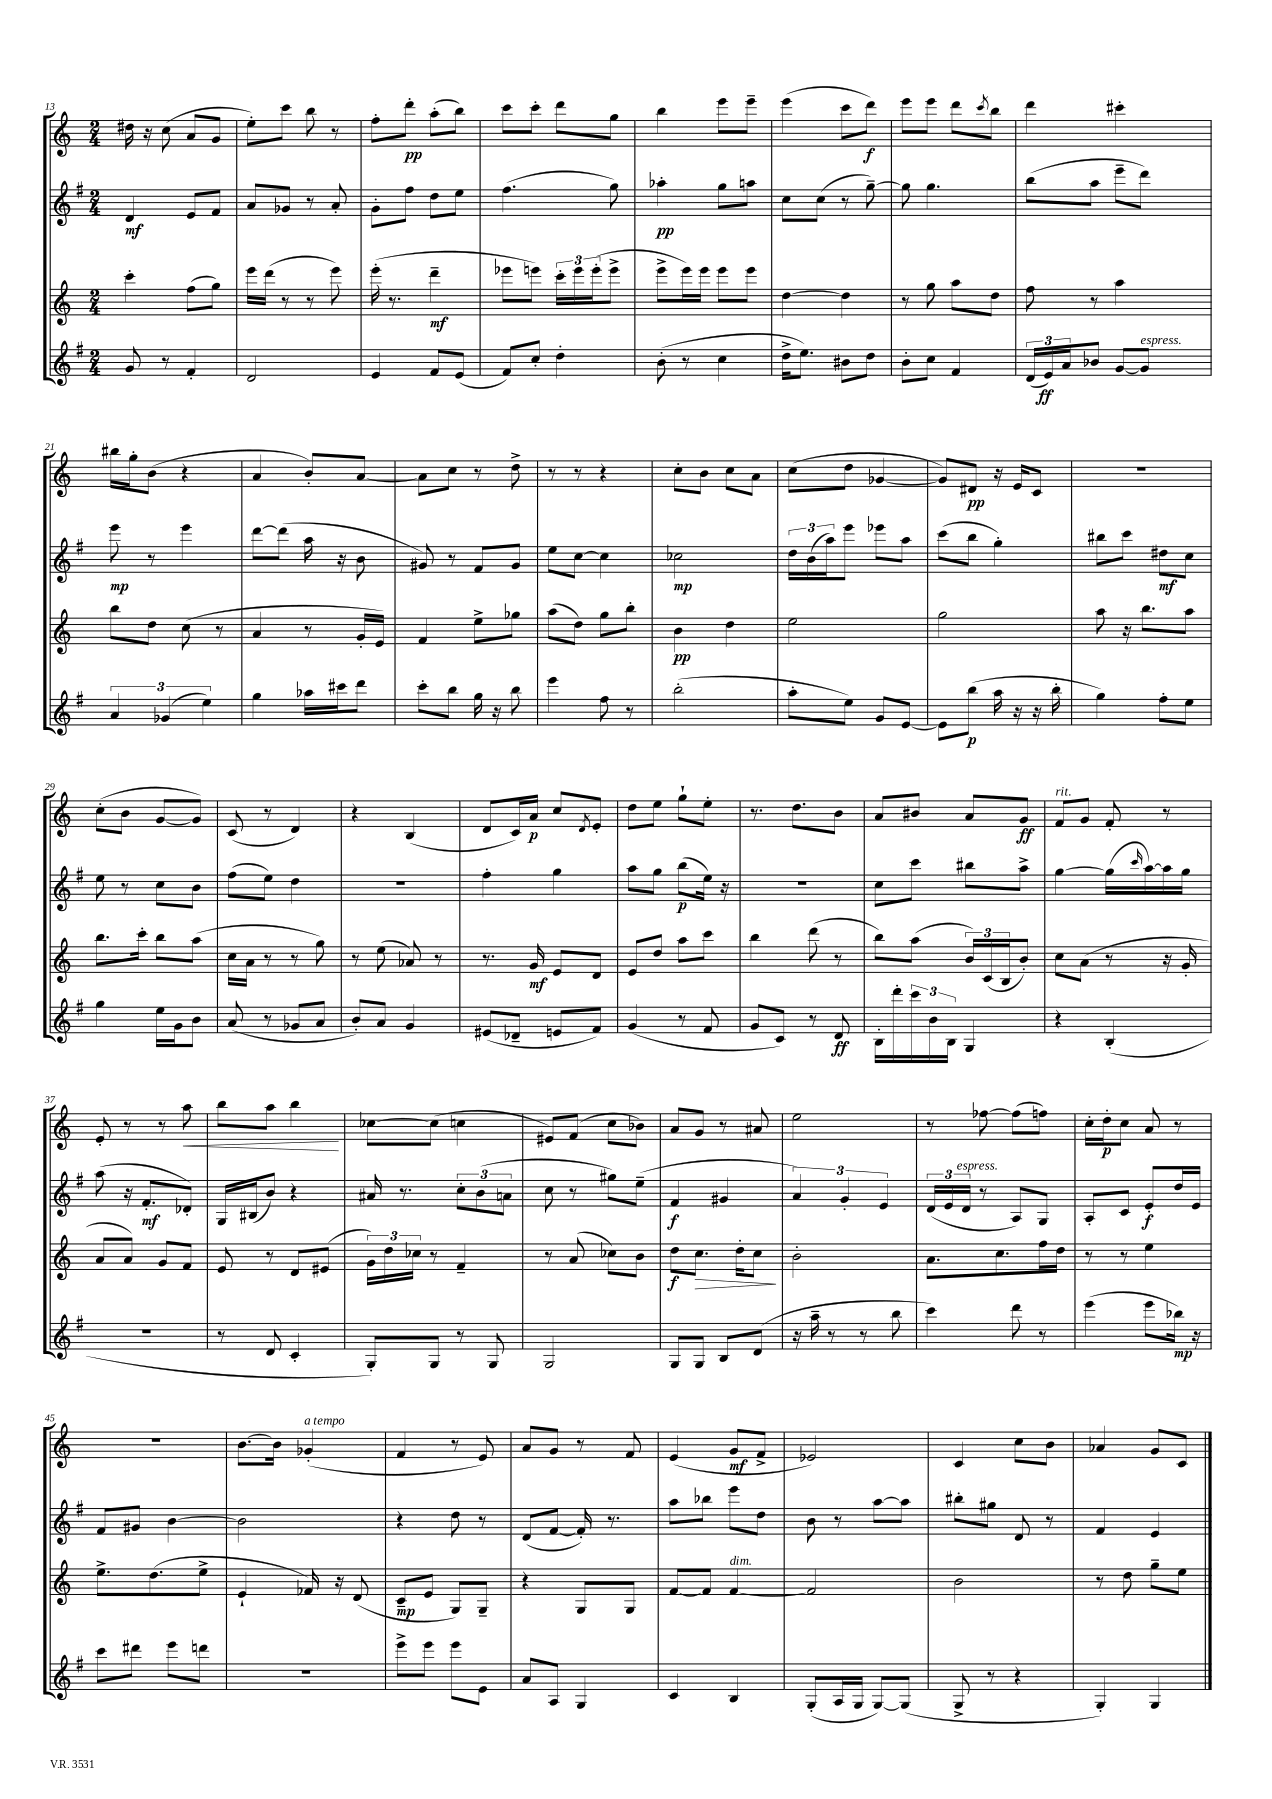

**kern	**kern	**kern	**kern
*staff4	*staff3	*staff2	*staff1
*clefG2	*clefG2	*clefG2	*clefG2
*k[f#]	*k[]	*k[f#]	*k[]
*M2/4	*M2/4	*M2/4	*M2/4
8g/	4ccc'\	4d/	16dd#\
.	.	.	16r
8r	.	.	(8cc\
4f#'/	(8ff\L	8e/L	8a/L
.	8gg\J)	8f#/J	8g/J
=	=	=	=
2d/	16eee\LL	8a/L	8ee'\L)
.	(16ddd\JJ	.	.
.	8r	8g-/J	8ccc\J
.	8r	8r	8bb\
.	8eee\)	8a'/	8r
=	=	=	=
4e/	(16eee'\	8g'\L	8ff'\L
.	8.r	.	.
.	.	8ff#\J	8ddd'\J
8f#/L	4ddd~\	8dd\L	(8aa'\L
(8e/J	.	8ee\J	8bb\J)
=	=	=	=
8f#/L)	8eee-\L	(4.ff#\	8ccc\L
8cc'/J	8eee\J)	.	8ccc'\J
4dd'\	24ccc'\LL	.	8ddd\L
.	24eee\	.	.
.	(24eee'\J	.	.
.	8eee^\J	8gg\)	8gg\J
=	=	=	=
(8b'\	8eee^\L	4aa-'\	4bb\
8r	16eee\L)	.	.
.	16eee\JJ	.	.
4cc\	8eee\L	8gg\L	8eee\L
.	8eee\J	8aa\J	8eee~\J
=	=	=	=
16dd^\LK	[4dd\	8cc\L	(4eee\
8.ee\J)	.	.	.
.	.	(8cc\J	.
8b#\L	4dd\]	8r	8ccc\L
8dd\J	.	[8gg~\)	8ddd\J)
=	=	=	=
8b'\L	8r	8gg\]	8eee\L
8cc\J	8gg\	4.gg\	8eee\J
4f#/	8aa\L	.	8ddd\L
.	.	.	8qccc/
.	8dd\J	.	8bb\J
=	=	=	=
(24d/LL	8ff\	(8bb\L	4ddd\
24e/)	.	.	.
24a/J	.	.	.
8b-/J	8r	8aa\J	.
[8g/L	4aa\	8eee~\L	4ccc#'\
8g/]J	.	8ddd\J)	.
=	=	=	=
6a/	8bb\L	8eee\	16bb#\LL
.	.	.	16gg'\J
.	8dd\J	8r	(8b\J
(6g-/	.	.	.
.	(8cc\	4eee\	4r
6ee\)	.	.	.
.	8r	.	.
=	=	=	=
4gg\	4a/	[8ddd\L	4a/
.	.	(8ddd\]J	.
16aa-\LL	8r	16aa\	8b'/L)
16ccc#\J	.	16r	.
8ddd\J	16g'/LL	8b\	[8a/J
.	16e/JJ)	.	.
=	=	=	=
8ccc'\L	4f/	8g#/)	8a\]L
8bb\J	.	8r	8cc\J
16gg\	8ee^\L	8f#/L	8r
16r	.	.	.
8bb\	8gg-\J	8g#/J	8dd^\
=	=	=	=
4eee\	(8aa\L	8ee\L	8r
.	8dd\J)	[8cc\J	8r
8ff#\	8gg\L	4cc\]	4r
8r	8bb'\J	.	.
=	=	=	=
(2bb'\	4b\	2cc-\	8cc'\L
.	.	.	8b\J
.	4dd\	.	8cc\L
.	.	.	8a\J
=	=	=	=
8aa'\L	2ee\	24dd\LL	(8cc\L
.	.	(24b\	.
.	.	24aa\J)	.
8ee\J)	.	8eee\J	8dd\J
8g/L	.	8eee-\L	[4g-/
[8e/J	.	8aa\J	.
=	=	=	=
8e\]L	2gg\	(8ccc\L	8g-/]L)
(8bb\J	.	8bb\J	8d#/J
16aa\	.	4gg'\)	16r
16r	.	.	16e/LK
16r	.	.	8c/J
16bb'\	.	.	.
=	=	=	=
4gg\)	8aa\	8bb#\L	2r
.	16r	8ccc\J	.
.	8.bb\L	.	.
8ff#'\L	.	8dd#\L	.
8ee\J	8aa\J	8cc\J	.
=	=	=	=
4gg\	8.bb\L	8ee\	(8cc'\L
.	.	8r	8b\J
.	16ccc'\Jk	.	.
16ee\LL	8bb\L	8cc\L	[8g/L
16g\J	.	.	.
8b\J	(8aa\J	8b\J	8g/]J)
=	=	=	=
(8a/	16cc\LL	(8ff#\L	(8c/
.	16a\JJ	.	.
8r	8r	8ee\J)	8r
8g-/L	8r	4dd\	4d/)
8a/J	8gg\)	.	.
=	=	=	=
8b'/L)	8r	2r	4r
8a/J	(8ee\	.	.
4g/	8a-/)	.	(4B/
.	8r	.	.
=	=	=	=
(8e#/L	8.r	4ff#'\	8d/L
8d-~/J	.	.	16c/L)
.	16g/	.	16a/JJ
8e/L	8e/L	4gg\	8cc/L
.	.	.	8qd/
8f#/J)	8d/J	.	8e'/J
=	=	=	=
(4g/	8e/L	8aa\L	8dd\L
.	8dd/J	8gg\J	8ee\J
8r	8aa\L	(8bb\L	8gg`\L
8f#/	8ccc\J	16ee\Jk)	8ee'\J
.	.	16r	.
=	=	=	=
8g/L	4bb\	2r	8.r
8c/J)	.	.	.
.	.	.	8.dd\L
8r	(8ddd\	.	.
8d/	8r	.	8b\J
=	=	=	=
16B'\LL	8bb\L)	8cc\L	8a/L
16ddd'\	.	.	.
24ccc\	(8aa\J	8ccc\J	8b#/J
24b\	.	.	.
24B\JJ	.	.	.
4G/	24b/LL)	8bb#\L	8a/L
.	(24c/	.	.
.	24B/J	.	.
.	8b'/J)	8aa^\J	8g/J
=	=	=	=
4r	8cc\L	[4gg\	8f/L
.	(8a\J	.	8g/J
(4B'/	8r	(16gg\]LL	8f'/
.	.	16qqccc/	.
.	.	[16aa\)	.
.	16r	16aa\]	8r
.	16g'/	16gg\JJ	.
=	=	=	=
2r	8a/L	(8aa\	8e'/
.	8a/J)	16r	8r
.	.	8.f#'/L	.
.	8g/L	.	8r
.	8f/J	8d-'/J)	8aa\
=	=	=	=
8r	8e/	16G/LL	8bb\L
.	.	(16B#/J	.
8d/	8r	8b/J)	8aa\J
4c'/	8d/L	4r	4bb\
.	(8e#/J	.	.
=	=	=	=
8G'/L)	24g\LL)	16a#/	[8cc-\L
.	24dd\	.	.
.	.	8.r	.
.	24cc-\JJ	.	.
8G/J	8r	.	(8cc-\]J
8r	4f~/	12cc'\L	4cc\
.	.	(12b\	.
8G/	.	.	.
.	.	12a\J	.
=	=	=	=
2G/	8r	8cc\	8e#/L)
.	(8a/	8r	(8f/J
.	8cc-\L)	8gg#\L)	8cc\L
.	8b\J	(8ee~\J	8b-\J)
=	=	=	=
8G/L	8dd\L	4f#/	8a/L
8G/J	8.cc\J	.	8g/J
8B/L	.	4g#/	8r
.	16dd'\LK	.	.
(8d/J	8cc\J	.	8a#/
=	=	=	=
16r	2b'\	6a/)	2ee\
16aa~\	.	.	.
8r	.	.	.
.	.	6g'/	.
8r	.	.	.
.	.	6e/	.
8bb\	.	.	.
=	=	=	=
4ccc\)	8.a\L	(24d/LL	8r
.	.	24e/	.
.	.	24d/JJ	.
.	.	8r	[8ff-\
.	8.cc\	.	.
8ddd\	.	8A/L)	(8ff-\]L
8r	16ff\L	8G/J	8ff\J)
.	16dd\JJ	.	.
=	=	=	=
(4eee\	8r	8A'/L	16cc'\LL
.	.	.	16dd'\J
.	8r	8c/J	8cc\J
8eee\L	4ee\	8e'/L	8a/
16bb-\Jk)	.	16dd/L	8r
16r	.	16e/JJ	.
=	=	=	=
8ccc\L	8.ee^\L	8f#/L	2r
8ddd#\J	.	8g#/J	.
.	(8.dd\	.	.
8eee\L	.	[4b\	.
8ddd\J	8ee^\J	.	.
=	=	=	=
2r	4e`/	2b\]	[8.b\L
.	.	.	16b\]Jk
.	16f-/)	.	(4g-'/
.	16r	.	.
.	(8d/	.	.
=	=	=	=
8eee^\L	8c~/L	4r	4f/
8eee\J	8e/J	.	.
8eee\L	8G/L)	8dd\	8r
8e\J	8G~/J	8r	8e/)
=	=	=	=
8a/L	4r	(8d/L	8a/L
8A/J	.	[8f#/J	8g/J
4G/	8G/L	16f#'/])	8r
.	.	8.r	.
.	8G/J	.	8f/
=	=	=	=
4c/	[8f/L	8aa\L	(4e/
.	8f/]J	8bb-\J	.
4B/	[4f/	8eee\L	8g/L
.	.	8dd\J	8f^/J
=	=	=	=
(8G'/L	2f/]	8b\	2e-/)
16A/L	.	8r	.
16G/JJ	.	.	.
[8G/L)	.	[8aa\L	.
(8G/]J	.	8aa\]J	.
=	=	=	=
8G^/	2b\	8bb#'\L	4c/
8r	.	8gg#\J	.
4r	.	8d/	8cc\L
.	.	8r	8b\J
=	=	=	=
4G'/)	8r	4f#/	4a-/
.	8dd\	.	.
4G/	8gg~\L	4e/	8g/L
.	8ee\J	.	8c/J
==	==	==	==
*-	*-	*-	*-
